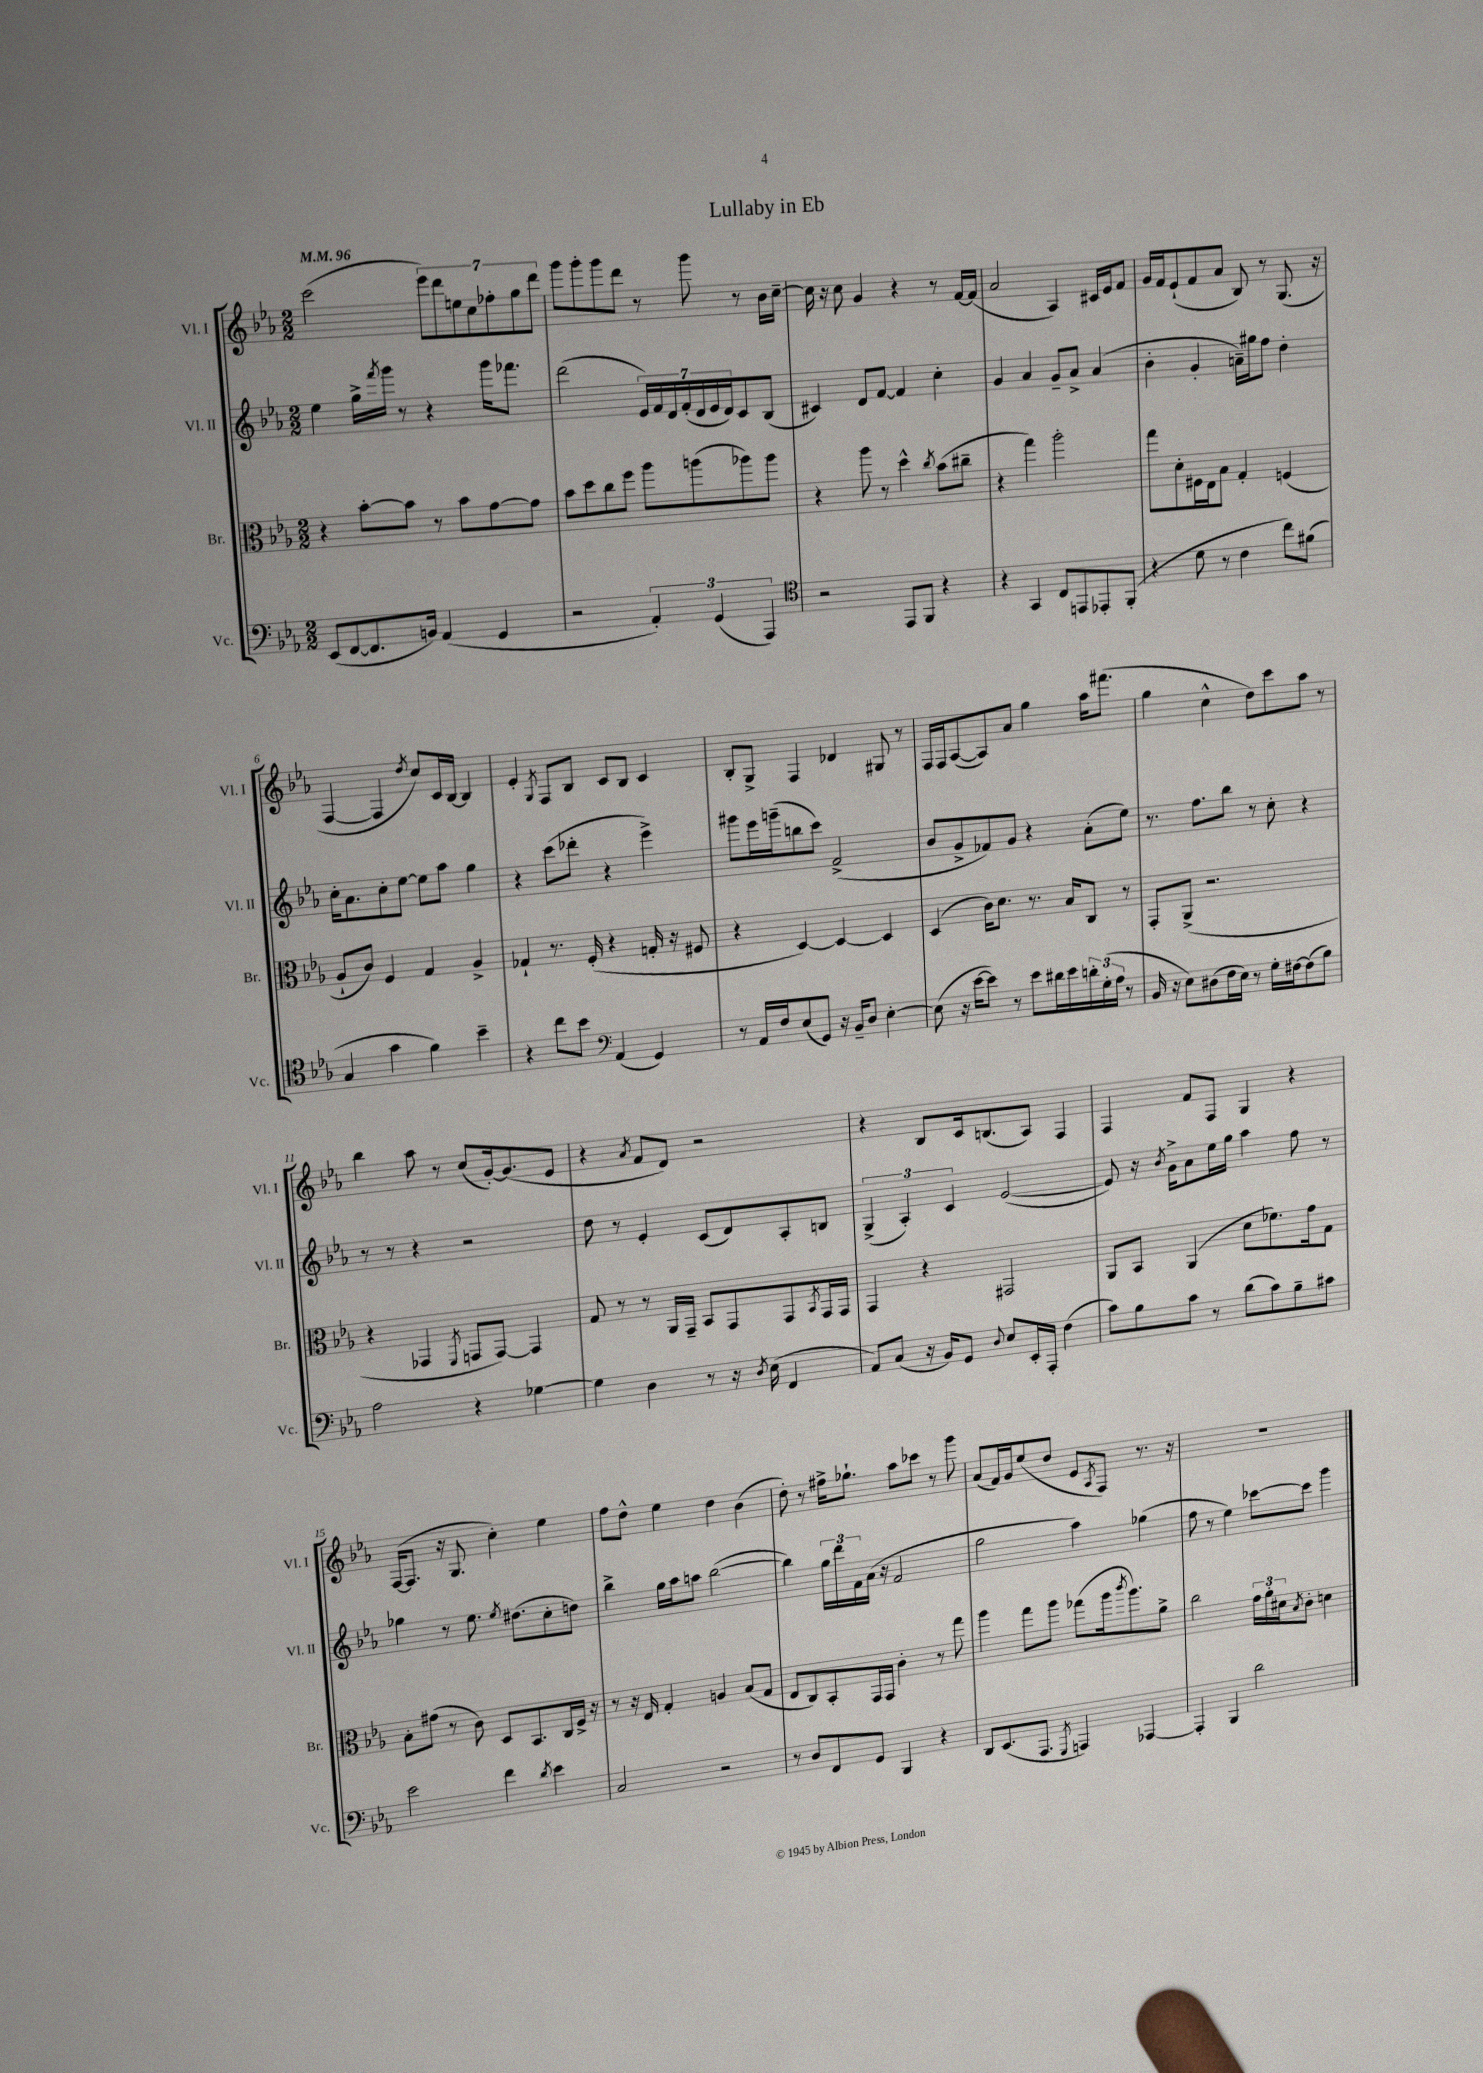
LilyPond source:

\header { title = "Lullaby in Eb" }
<<
\new StaffGroup <<
\new Staff = "s0" \with { instrumentName = "Vl. I" shortInstrumentName = "Vl. I" } {
    \clef treble \key ees \major \numericTimeSignature \time 2/2 \tempo 4 = 96
    c'''2( \tuplet 7/4 { ees'''8) d'''8 e''8 c''8 fes''8-. g''8 d'''8 } |
    g'''8 g'''8-. g'''8 d'''8 r8 g'''8 r8 bes'16 c''16~-- |
    c''16 r16 c''8 g'4 r4 r8 f'16~ f'16( |
    aes'2 aes4) cis'16 ees'16 f'8 |
    g'16 f'16 ees'8-!( f'8 aes'8 bes8) r8 g8.( r16 |
    f4~ f4 \acciaccatura { d''8 } c''8) c'16 bes16~ bes4 |
    ees'4-. \acciaccatura { g8 } f8 bes8 c'8 bes8 c'4 |
    bes8-. g8-> f4 des'4 gis8 r8 |
    f16 f16 aes8~( aes8) aes'8 g''4 aes''16 fis'''8.( |
    g''4 c''4-^ d''8) c'''8 aes''8 r8 |
    bes''4 aes''8 r8 c''8( g'16~-.) g'8.( ees'8 |
    r4 \acciaccatura { aes'8 } f'8 d'8) r2 |
    r4 bes8 c'16 b8.( aes8) f4 |
    f4 f'8 f8 g4 r4 |
    f16~( f8. r16 g8. c''4-.) ees''4 |
    f''8 d''8-^ ees''4 d''4 bes'4( |
    d''8-.) r8 fis''16-> ges''8.-! aes''8 ces'''8 r8 g'''8 |
    aes'8( f'16) g'16 ees''8( d''8 ees'8 \acciaccatura { aes8 } f8) r8. r16 |
    R1 \bar "|." |
}
\new Staff = "s1" \with { instrumentName = "Vl. II" shortInstrumentName = "Vl. II" } {
    \clef treble \key ees \major \numericTimeSignature \time 2/2
    ees''4 g''16-> \acciaccatura { f'''8 } g'''16 r8 r4 g'''16 fes'''8. |
    d'''2( \tuplet 7/4 { ees'16) f'16 d'16 f'16-.( d'16 ees'16 d'16) } c'8 bes8( |
    cis'4) d'8 f'8~ f'4 c''4-. |
    g'4 aes'4 g'8-- aes'8-> aes'4( |
    bes'4-. g'4-. a'16--) gis''16 f''8 d''4-. |
    c''16-. aes'8. c''8-. ees''8~ ees''8 aes''8 g''4 |
    r4 c'''8( des'''8-. r4 ees'''4->) |
    gis'''8 ees'''16 g'''16--( b''8 c'''8) f'2->( |
    bes'8 g'8-> fes'8) g'8 r4 aes'8-.( ees''8) |
    r8. f''8. bes''8 r8 c''8-. r4 |
    r8 r8 r4 r2 |
    d''8 r8 ees'4-. c'8( d'8) aes8-. b8 |
    \tuplet 3/2 { g4->( aes4-.) c'4 } ees'2~( |
    ees'8) r16 \acciaccatura { bes'8 } g'16-> aes'8 ees''16 g''16 aes''4 f''8 r8 |
    ges''4 r8 ees''8. \acciaccatura { ees''8 } dis''8.( c''8-. d''8) |
    bes''4-> g''16 aes''16 a''8 bes''2~( |
    bes''4) \tuplet 3/2 { g''16 d'''16 f'16 } aes'16( r16 f'2 |
    g''2 aes''4) ges''4( |
    f''8 r8 ees''4) ces'''8~ ces'''8 g'''4 \bar "|." |
}
\new Staff = "s2" \with { instrumentName = "Br." shortInstrumentName = "Br." } {
    \clef alto \key ees \major \numericTimeSignature \time 2/2
    r4 bes'8~-. bes'8 r8 bes'8 g'8~ g'8 |
    bes'8 d''8 c''8 f''8 aes''8 a''8( aes''8) aes''8 |
    r4 aes''8 r8 d''4-^ \acciaccatura { c''8 } bes'8( cis''8-- |
    r4 g''4) aes''2-. |
    g''8 d'8-. fis16 ees16 bes8 g4-. f4( |
    aes8-! c'8) f4 g4 aes4-> |
    ges4-! r8. f16-.( r4 g16-. r16 fis8 |
    r4 d4~) d4~ d4 |
    d4( c'16) d'8. r8. bes16 c8 r8 |
    g,8-. aes,8->( r2. |
    r4 ges,4 \acciaccatura { f,8 } g,8 g,8~) g,4 |
    g8 r8 r8 aes,16 g,16-- bes,8 g,8 g,8 \acciaccatura { bes,8 } g,16 g,16 |
    g,4 r4 gis,2 |
    aes,8 bes,8 aes,4( d'8 fes'8.) g'16 g8 |
    bes8-. gis'8( r8 c'8) d8 bes,8. c16 f16-> r16 |
    r8 r16 ees16 g4-. a4 bes8( g8 |
    ees8 c8) bes,8-. g,16 g,16 c'4-. r8 g''8 |
    aes''4 g''8 aes''8 ges''8( aes''16 \acciaccatura { c'''8 } aes''8.) aes'8-> |
    c''2 \tuplet 3/2 { g'16 aes'16-. dis'16 } \acciaccatura { bes8 } c'8-. d'4 \bar "|." |
}
\new Staff = "s3" \with { instrumentName = "Vc." shortInstrumentName = "Vc." } {
    \clef bass \key ees \major \numericTimeSignature \time 2/2
    ees,8( f,8~ f,8. b,16) aes,4( g,4 |
    r2 \tuplet 3/2 { aes,4-.) g,4( aes,,4) } |
    \clef tenor r2 ees,8 f,8 r4 |
    r4 g,4 c8 e,8 ees,8-. f,8-.( |
    r4 d'8 r8 c'4 c''8) fis'8( |
    g4 g'4 f'4) bes'4-- |
    r4 c''8 bes'8 \clef bass aes,4( g,4) |
    r8 aes,16 f16 ees8( g,8) r16 bes,16-- d8 ees4~-. |
    ees8( r16 ees'16~ ees'8) r8 ees'8 dis'16 ees'16 \tuplet 3/2 { d'16-. g16-.( aes16 } r8 |
    bes,16 r16 ees8) dis8( f16 ees16) r8 g16-. fis16~ fis8( bes8) |
    aes2 r4 ges4~ |
    ges4 d4 r8 r16 \acciaccatura { d8 } ees16( f,4 |
    aes,8) c8( r16 bes,16) g,8 \appoggiatura { d8 } ees8 ees,16-. aes,,16-. f4( |
    c'8) bes8 c'8 r8 d'8( c'8) bes8-- cis'8 |
    ees'2 f'4 \acciaccatura { d'8 } ees'4 |
    c2 r2 |
    r8 d8 f,8 g,8 bes,,4 r4 |
    d,8 ees,8.( aes,,8. \acciaccatura { g,,8 } a,,4) aes,,4~ |
    aes,,4-. bes,,4 d'2 \bar "|." |
}
>>
>>
